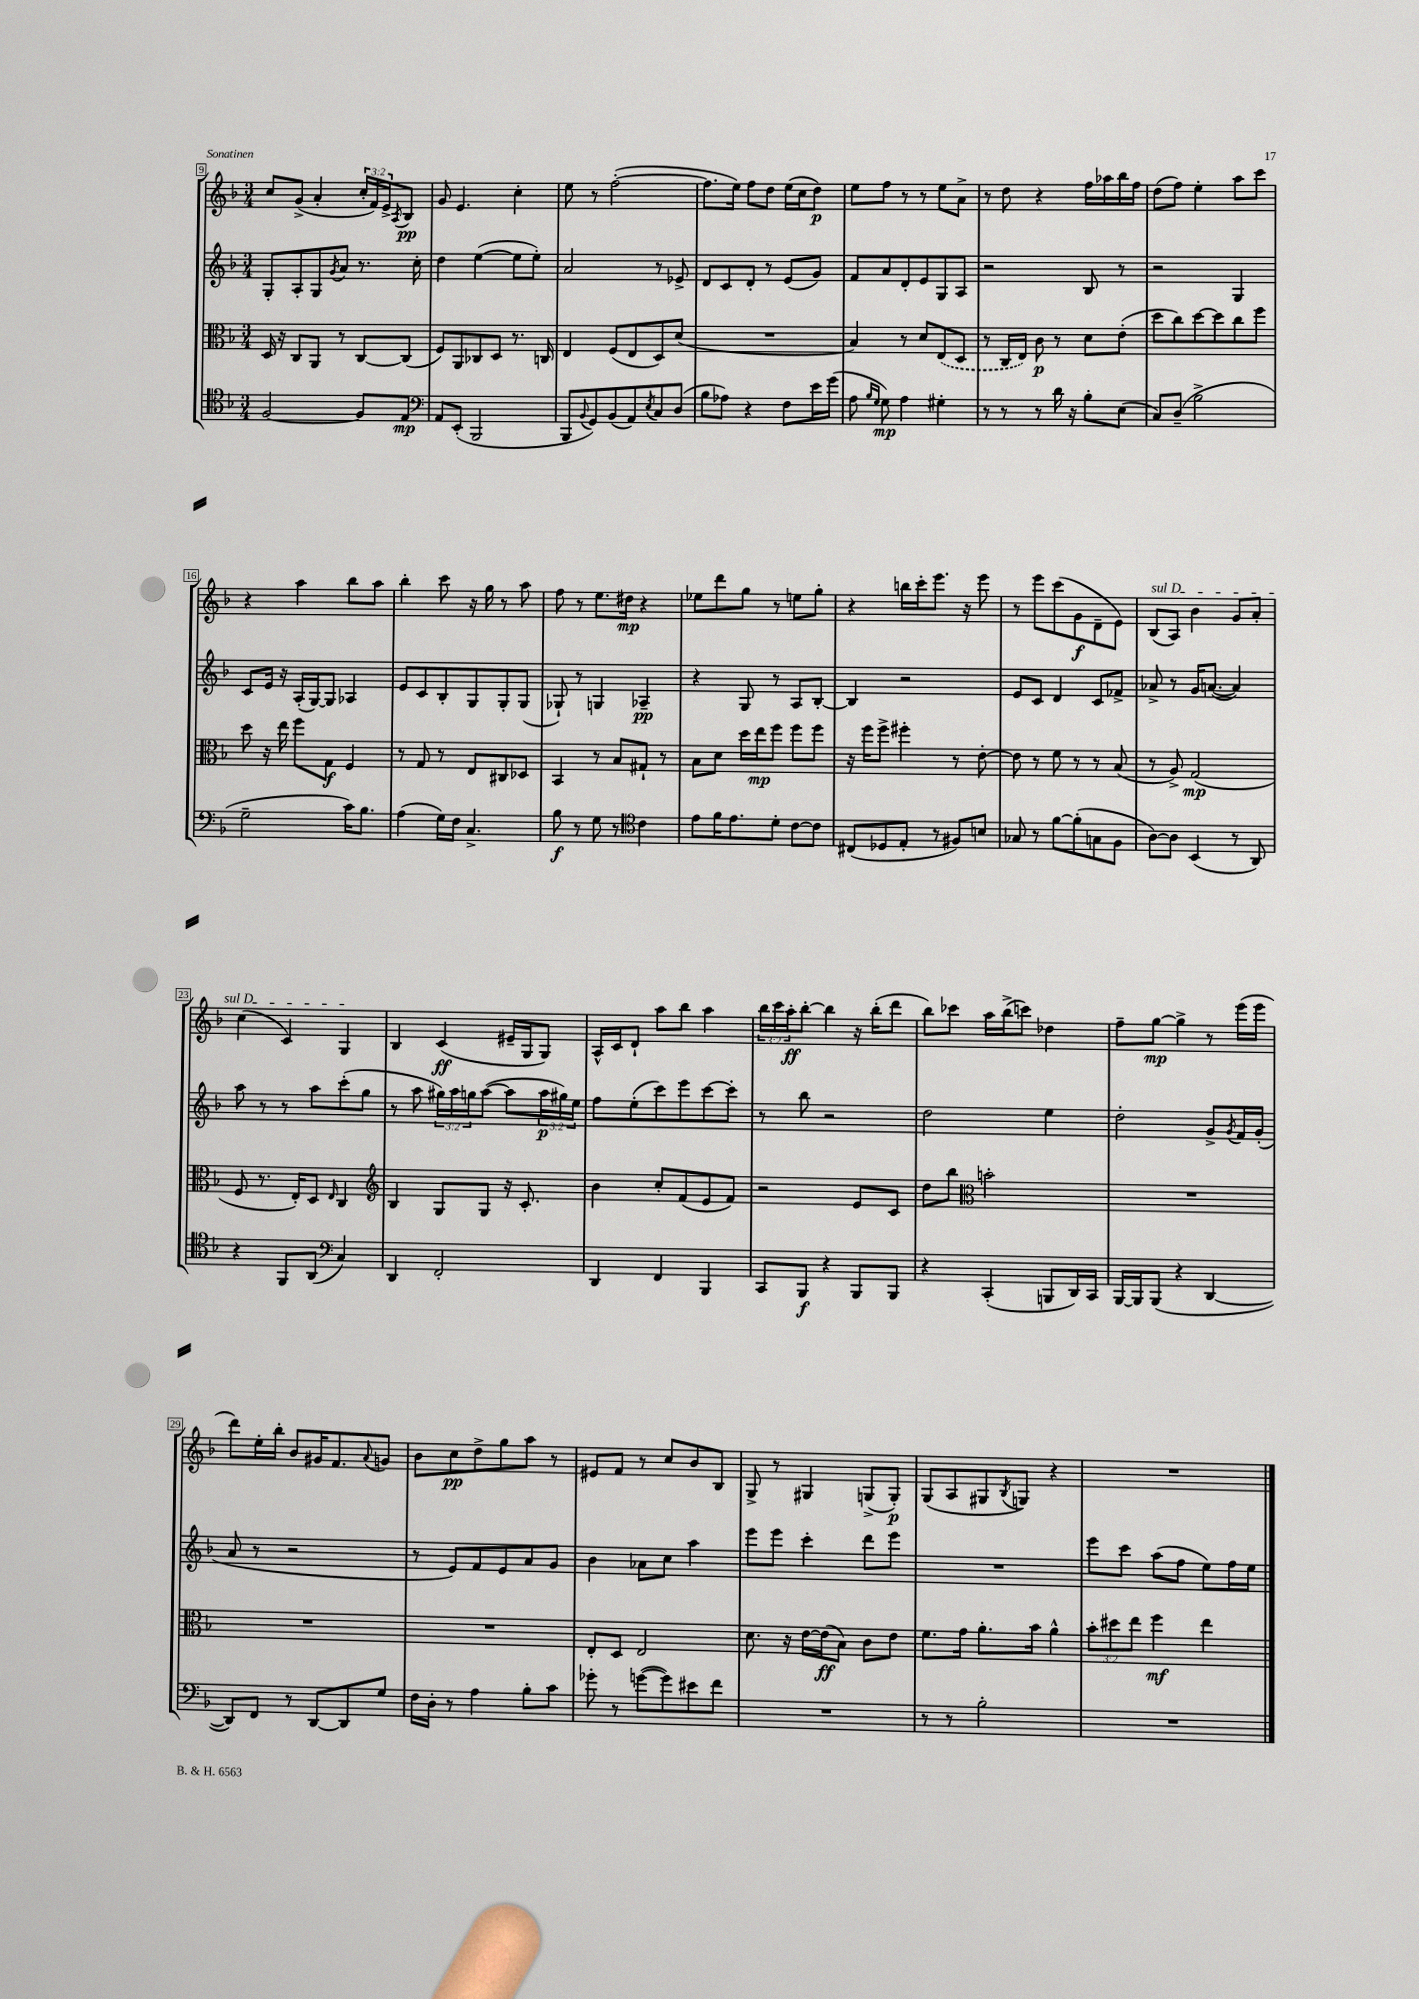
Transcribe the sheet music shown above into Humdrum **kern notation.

**kern	**dynam	**kern	**dynam	**kern	**dynam	**kern	**dynam
*part4	*part4	*part3	*part3	*part2	*part2	*part1	*part1
*staff4	*staff4	*staff3	*staff3	*staff2	*staff2	*staff1	*staff1
*clefC4	*	*clefC3	*	*clefG2	*	*clefG2	*
*k[b-]	*	*k[b-]	*	*k[b-]	*	*k[b-]	*
*M3/4	*	*M3/4	*	*M3/4	*	*M3/4	*
=9	=9	=9	=9	=9	=9	=9	=9
[2F/	.	16D/	.	8G'/L	.	8cc/L	.
.	.	16r	.	.	.	.	.
.	.	8C/L	.	8A'/	.	(8g^/J	.
.	.	8AA/J	.	8G/	.	4a'/	.
.	.	.	.	8qg/	.	.	.
.	.	8r	.	8a/J	.	.	.
8F/L]	.	[8C/L	.	8.r	.	24cc'/LL	.
.	.	.	.	.	.	24f/)	.
.	.	.	.	.	.	24e^/J	.
.	.	.	.	.	.	8qA/	.
8E/J	mp	(8C/J]	.	.	.	8B-/J	pp
.	.	.	.	16cc'\	.	.	.
=10	=10	=10	=10	=10	=10	=10	=10
*clefF4	*	*	*	*	*	*	*
8AA/L	.	8F/L)	.	4dd\	.	8g/	.
(8EE'/J	.	8AA/	.	.	.	4.e/	.
2BBB-/	.	8C-X/	.	([4ee\	.	.	.
.	.	8D/J	.	.	.	.	.
.	.	8.r	.	8ee\L]	.	4cc'\	.
.	.	.	.	8ee'\J)	.	.	.
.	.	16Cn/	.	.	.	.	.
=11	=11	=11	=11	=11	=11	=11	=11
8BBB-/L	.	4E/	.	2a/	.	8ee\	.
8qqBB-/	.	.	.	.	.	.	.
8GG/)	.	.	.	.	.	8r	.
(8BB-/	.	(8F/L	.	.	.	([2ff'\	.
8AA/)	.	8E/	.	.	.	.	.
8qE/	.	.	.	.	.	.	.
8C/	.	8D/)	.	8r	.	.	.
(8D/J	.	(8d/J	.	8e-X^/	.	.	.
=12	=12	=12	=12	=12	=12	=12	=12
8B-\L	.	2.r	.	8d/L	.	8.ff\L]	.
8A-X\J)	.	.	.	8c/	.	.	.
.	.	.	.	.	.	16ee\Jk)	.
4r	.	.	.	8d'/J	.	8ff\L	.
.	.	.	.	8r	.	8dd\J	.
8F\L	.	.	.	(8e/L	.	(16ee\LL	.
.	.	.	.	.	.	16cc\J	.
16e\L	.	.	.	8g/J)	.	8dd\J)	p
(16g\JJ	.	.	.	.	.	.	.
=13	=13	=13	=13	=13	=13	=13	=13
8A\	.	4B-/)	.	8f/L	.	8ee\L	.
16qqB-/LL	.	.	.	.	.	.	.
16qqG/JJ	.	.	.	.	.	.	.
8G\)	mp	.	.	8a/	.	8ff\J	.
4A\	.	8r	.	8d'/	.	8r	.
.	.	8d/L	.	8e/	.	8r	.
4G#X'\	.	(8E/	.	8G/	.	8ee\L	.
.	.	8D/J	.	8A/J	.	8a^\J	.
=14	=14	=14	=14	=14	=14	=14	=14
8r	.	8r	.	2r	.	8r	.
8r	.	16C/LL	.	.	.	8dd\	.
.	.	16E/JJ)	.	.	.	.	.
8r	.	8c\	p	.	.	4r	.
16d\	.	8r	.	.	.	.	.
16r	.	.	.	.	.	.	.
8B-'\L	.	8d\L	.	8B-/	.	16ff\LL	.
.	.	.	.	.	.	16aa-X\	.
(8E\J	.	(8e'\J	.	8r	.	16bb-\	.
.	.	.	.	.	.	16ff\JJ	.
=15	=15	=15	=15	=15	=15	=15	=15
8C/L)	.	8dd\L	.	2r	.	(8dd\L	.
(8D~/J	.	8cc\)	.	.	.	8ff\J)	.
2B-^\	.	[8dd\	.	.	.	4ee'\	.
.	.	8dd\]	.	.	.	.	.
.	.	8cc\	.	4G/	.	8aa\L	.
.	.	8ff\J	.	.	.	8ccc\J	.
!!LO:LB:g=z
=16	=16	=16	=16	=16	=16	=16	=16
2G~\	.	8dd\	.	8c/L	.	4r	.
.	.	16r	.	16e/Jk	.	.	.
.	.	16ee\	.	16r	.	.	.
.	.	8ff\L	.	(16A'/LL	.	4aa\	.
.	.	.	.	[16G/J)	.	.	.
.	.	8G\J	f	8G/J]	.	.	.
16c\KL)	.	4F/	.	4A-X/	.	8bb-\L	.
8.B-\J	.	.	.	.	.	.	.
.	.	.	.	.	.	8aa\J	.
=17	=17	=17	=17	=17	=17	=17	=17
(4A\	.	8r	.	8e/L	.	4bb-'\	.
.	.	8G/	.	8c/	.	.	.
16G\LL)	.	8r	.	8B-'/	.	8ccc\	.
16F\JJ	.	.	.	.	.	.	.
4.C^/	.	8E/L	.	8G/	.	16r	.
.	.	.	.	.	.	16gg\	.
.	.	8C#X/	.	8G'/	.	8r	.
.	.	8D-X/J	.	(8G/J	.	8aa\	.
=18	=18	=18	=18	=18	=18	=18	=18
8B-\	f	4BB-/	.	8G-X`/)	.	8ff\	.
8r	.	.	.	8r	.	8r	.
8G\	.	8r	.	4Gn/	.	8.ee\L	.
8r	.	8B-/L	.	.	.	.	.
.	.	.	.	.	.	16dd#X\Jk	mp
*clefC4	*	*	*	*	*	*	*
4c\	.	8G#X`/J	.	4A-X~/	pp	4r	.
.	.	8r	.	.	.	.	.
=19	=19	=19	=19	=19	=19	=19	=19
8e\L	.	8B-\L	.	4r	.	8ee-X\L	.
16f\K	.	8d\J	.	.	.	8ddd\	.
8.e\	.	.	.	.	.	.	.
.	.	16dd\LL	.	8G/	.	8gg\J	.
.	.	16ee\J	mp	.	.	.	.
8d'\J	.	8ff\J	.	8r	.	8r	.
[8c\L	.	8ff\L	.	8A/L	.	8een\L	.
8c\J]	.	8ff\J	.	[8B-'/J	.	8gg'\J	.
=20	=20	=20	=20	=20	=20	=20	=20
(8C#X/L	.	16r	.	4B-/]	.	4r	.
.	.	16ff\KL	.	.	.	.	.
8D-X/	.	8ff^\J	.	.	.	.	.
8E'/J	.	4ff#X'\	.	2r	.	16bbn\LL	.
.	.	.	.	.	.	16ccc'\J	.
8r	.	.	.	.	.	8.eee\J	.
8F#X/L)	.	8r	.	.	.	.	.
.	.	.	.	.	.	16r	.
8Bn/J	.	[8e'\	.	.	.	8eee\	.
=21	=21	=21	=21	=21	=21	=21	=21
8G-X/	.	8e\]	.	8e/L	.	8r	.
8r	.	8r	.	8c/J	.	8eee\L	.
[8f\L	.	8f\	.	4d/	.	(8ccc\	.
(8f'\]	.	8r	.	.	.	8g\	f
8Gn\	.	8r	.	8c/L	.	8d~\	.
8F\J	.	(8B-/	.	8f-X^/J	.	8e\J)	.
=22	=22	=22	=22	=22	=22	=22	=22
!	!	!	!	!	!	!LO:TX:a:i:t=sul D	!
[8A\L)	.	8r	.	8a-X^/	.	(8B-/L	.
8A\J]	.	8A^/)	.	8r	.	8A/J)	.
(4BB-/	.	(2G/	mp	16g/KL	.	4b-\	.
.	.	.	.	([8.an/J	.	.	.
8r	.	.	.	4a/])	.	8g/L	.
8AA/)	.	.	.	.	.	8a'/J	.
!!LO:LB:g=z
=23	=23	=23	=23	=23	=23	=23	=23
4r	.	8F/	.	8aa\	.	(4cc\	.
.	.	8.r	.	8r	.	.	.
8FF/L	.	.	.	8r	.	4c/)	.
.	.	16E'/KL)	.	.	.	.	.
(8AA/J	.	8D/J	.	8aa\L	.	.	.
*clefF4	*	*	*	*	*	*	*
.	.	16qqE/	.	.	.	.	.
4C/)	.	4C/	.	(8ccc'\	.	4G/	.
.	.	.	.	8gg\J	.	.	.
=24	=24	=24	=24	=24	=24	=24	=24
*	*	*clefG2	*	*	*	*	*
4DD/	.	4B-/	.	8r	.	4B-/	.
.	.	.	.	8aa\	.	.	.
2FF'/	.	8G/L	.	24gg#X\LL)	.	(4c/	ff
.	.	.	.	24aa\	.	.	.
.	.	.	.	24ggn\J	.	.	.
.	.	8G/J	.	([8aa\J	.	.	.
.	.	16r	.	8aa\L]	.	16e#X~/LL	.
.	.	8.c'/	.	.	.	16G/J	.
.	.	.	.	24aa\L	p	8G/J)	.
.	.	.	.	24gg#X\)	.	.	.
.	.	.	.	24ee\JJ	.	.	.
=25	=25	=25	=25	=25	=25	=25	=25
4DD/	.	4b-\	.	8ff\L	.	16A^^/LL	.
.	.	.	.	.	.	16c/J	.
.	.	.	.	(8ee'\	.	8d`/J	.
4FF/	.	8cc'/L	.	8ccc\)	.	8aa\L	.
.	.	(8f/	.	8eee\	.	8bb-\J	.
4BBB-/	.	8e/	.	[8ccc\	.	4aa\	.
.	.	8f/J)	.	8ccc'\J]	.	.	.
=26	=26	=26	=26	=26	=26	=26	=26
8CC/L	.	2r	.	8r	.	24bb-\LL	.
.	.	.	.	.	.	24ccc\	.
.	.	.	.	.	.	24aa'\J	ff
8BBB-/J	f	.	.	8bb-\	.	[8bb-'\J	.
4r	.	.	.	2r	.	4bb-\]	.
8BBB-/L	.	8e/L	.	.	.	16r	.
.	.	.	.	.	.	(16bb-'\KL	.
8BBB-/J	.	8c/J	.	.	.	8ddd\J	.
=27	=27	=27	=27	=27	=27	=27	=27
4r	.	8dd\L	.	2dd\	.	8bb-\L)	.
.	.	8bb-\J	.	.	.	8ccc-X\J	.
*	*	*clefC3	*	*	*	*	*
(4CC'/	.	2bn'\	.	.	.	16aa\LL	.
.	.	.	.	.	.	(16bb-^\J	.
.	.	.	.	.	.	8cccn\J)	.
8BBBn/L	.	.	.	4ee\	.	4dd-X\	.
16DD/L)	.	.	.	.	.	.	.
16CC/JJ	.	.	.	.	.	.	.
=28	=28	=28	=28	=28	=28	=28	=28
[16BBB-/LL	.	2.r	.	2dd'\	.	8ff~\L	.
16BBB-/J]	.	.	.	.	.	.	.
(8BBB-/J	.	.	.	.	.	[8gg\J	mp
4r	.	.	.	.	.	4gg^\]	.
[4DD/	.	.	.	8g^/L	.	8r	.
.	.	.	.	8qg/	.	.	.
.	.	.	.	16f/L	.	(16eee\LL	.
.	.	.	.	(16g'/JJ	.	16eee\JJ	.
!!LO:LB:g=z
=29	=29	=29	=29	=29	=29	=29	=29
8DD/L])	.	2.r	.	8a/	.	8ddd\L)	.
8FF/J	.	.	.	8r	.	16ee'\L	.
.	.	.	.	.	.	16bb-'\JJ	.
8r	.	.	.	2r	.	8b-/L	.
[8DD/L	.	.	.	.	.	16g#X/K	.
.	.	.	.	.	.	8.f/	.
8DD/]	.	.	.	.	.	.	.
.	.	.	.	.	.	8qqa/	.
8G/J	.	.	.	.	.	8gn/J	.
=30	=30	=30	=30	=30	=30	=30	=30
16F\LL	.	2.r	.	8r	.	8b-\L	.
16D'\JJ	.	.	.	.	.	.	.
8r	.	.	.	8e/L)	.	8cc\	pp
4A\	.	.	.	8f/	.	8dd^\	.
.	.	.	.	8e/	.	8gg\	.
8B-'\L	.	.	.	8a/	.	8aa\J	.
8c\J	.	.	.	8g/J	.	8r	.
=31	=31	=31	=31	=31	=31	=31	=31
8g-X'\	.	8E'/L	.	4b-\	.	8e#X/L	.
8r	.	8D/J	.	.	.	8f/J	.
([8gn\L	.	2E/	.	8a-X\L	.	8r	.
8g\])	.	.	.	8cc\J	.	8cc/L	.
8e#X\	.	.	.	4aa\	.	8b-/	.
8f\J	.	.	.	.	.	8B-/J	.
=32	=32	=32	=32	=32	=32	=32	=32
2.r	.	8.d\	.	8eee\L	.	8G^/	.
.	.	.	.	8eee\J	.	8r	.
.	.	16r	.	.	.	.	.
.	.	[16e\LL	.	4ccc'\	.	4G#X/	.
.	.	(16e\J]	ff	.	.	.	.
.	.	8B-\J)	.	.	.	.	.
.	.	8c\L	.	8ddd\L	.	(8Gn^/L	.
.	.	8e\J	.	8eee\J	.	8G'/J)	p
=33	=33	=33	=33	=33	=33	=33	=33
8r	.	8.f\L	.	2.r	.	(8G/L	.
8r	.	.	.	.	.	8A/	.
.	.	16g\Jk	.	.	.	.	.
2B-'\	.	8.a'\L	.	.	.	8G#X/	.
.	.	.	.	.	.	8qB-/	.
.	.	.	.	.	.	8Gn/J)	.
.	.	16b-\Jk	.	.	.	.	.
.	.	4a^^\	.	.	.	4r	.
=34	=34	=34	=34	=34	=34	=34	=34
2.r	.	12b-'\L	.	8eee\L	.	2.r	.
.	.	12dd#X\	.	.	.	.	.
.	.	.	.	8ccc\J	.	.	.
.	.	12ee\J	.	.	.	.	.
.	.	4ff\	mf	(8aa\L	.	.	.
.	.	.	.	8ff\J	.	.	.
.	.	4ee\	.	8ee\L)	.	.	.
.	.	.	.	16ff\L	.	.	.
.	.	.	.	16ee\JJ	.	.	.
==	==	==	==	==	==	==	==
*-	*-	*-	*-	*-	*-	*-	*-
